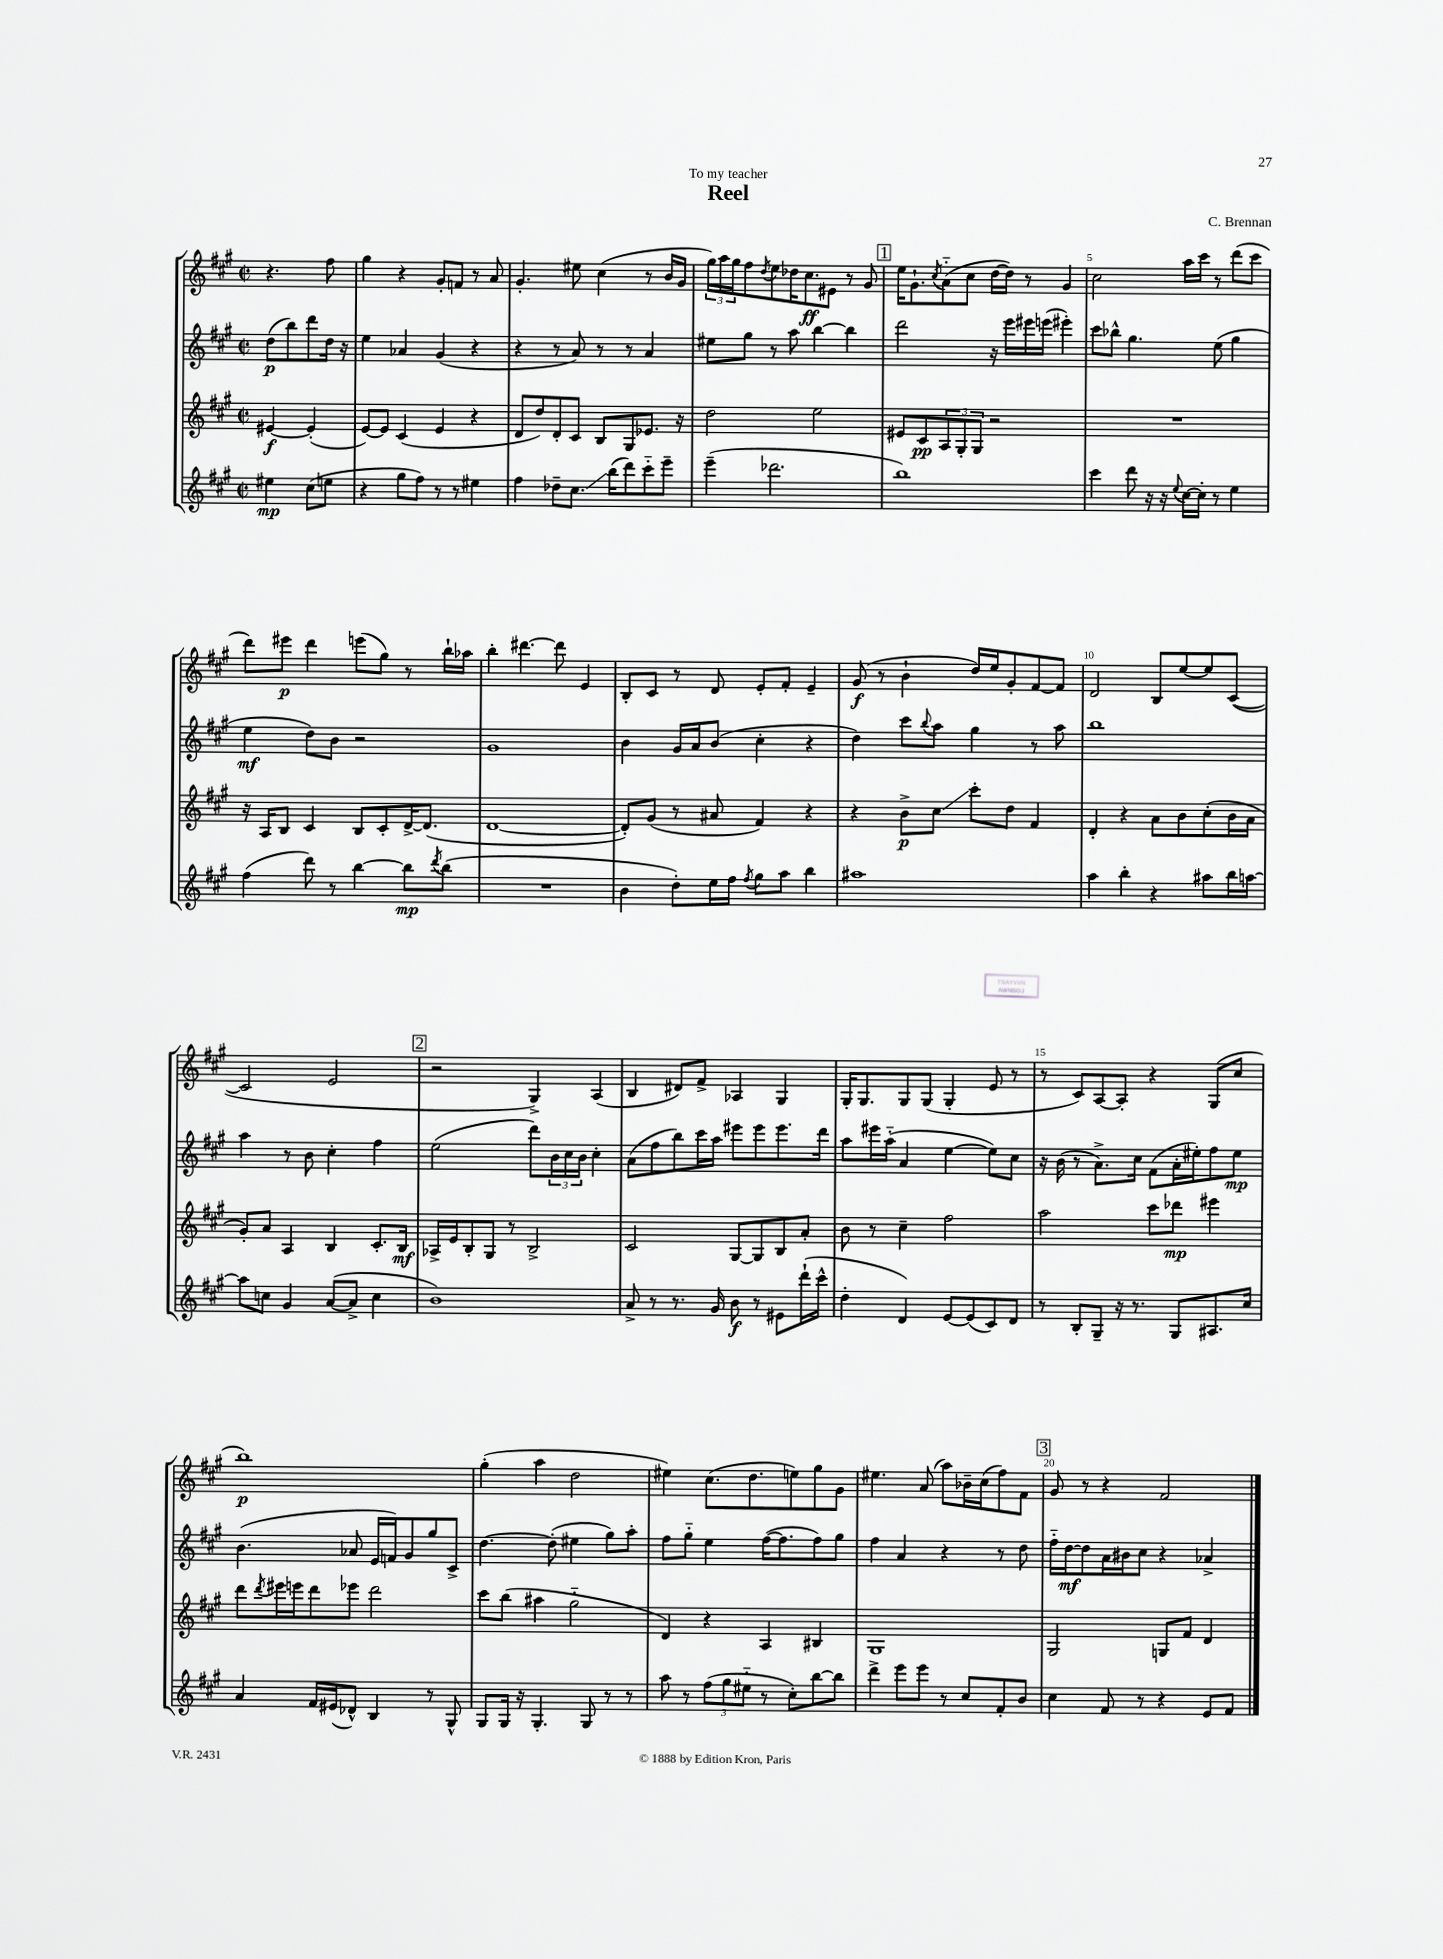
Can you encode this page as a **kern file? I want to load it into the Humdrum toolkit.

**kern	**kern	**kern	**kern
*staff4	*staff3	*staff2	*staff1
*clefG2	*clefG2	*clefG2	*clefG2
*k[f#c#g#]	*k[f#c#g#]	*k[f#c#g#]	*k[f#c#g#]
*M2/2	*M2/2	*M2/2	*M2/2
*met(c|)	*met(c|)	*met(c|)	*met(c|)
4ee#	[4e#	(8dd	4.r
.	.	8bb)	.
(8cc#	(4e#']	8ddd	.
8ee	.	16dd	8ff#
.	.	16r	.
=	=	=	=
4r	[8e)	4ee	4gg#
.	8e]	.	.
8gg#	(4c#	4a-	4r
8ff#)	.	.	.
8r	4e	(4g#	8g#'
8r	.	.	8f
4ee#	4r	4r	8r
.	.	.	8a
=	=	=	=
4ff#	8d	4r	4.g#'
.	8dd)	.	.
8dd-~	8d'	8r	.
8.cc#	8c#	8a)	8ee#
.	8B	8r	(4cc#
(16bb	.	.	.
8ddd)	8G#	8r	.
8ccc#'~	8.e-	4a	8r
8eee~	.	.	16b
.	16r	.	16g#
=	=	=	=
(4eee~	2dd	8ee#	24gg#)
.	.	.	24aa
.	.	.	24gg#
.	.	8gg#	8ff#
.	.	.	8qdd
2.ddd-	.	8r	8ee
.	.	8aa	16dd-
.	.	.	8.cc#
.	2ee	[4bb	.
.	.	.	8e#
.	.	4bb]	8r
.	.	.	8g#
=	=	=	=
1bb)	8e#	2ddd	16ee
.	.	.	8.g#`
.	8c#	.	.
.	.	.	8qcc#
.	12A	.	(8a'~
.	12G#'	.	.
.	.	.	8cc#
.	12G#	.	.
.	2r	16r	[16dd
.	.	16eee	16dd])
.	.	16eee#	8r
.	.	(16eee	.
.	.	4eee#')	4g#
=	=	=	=
4ccc#	1r	8ccc#	2cc#
.	.	8bb-^^	.
8ddd	.	4.gg#	.
16r	.	.	.
16r	.	.	.
8qqee	.	.	.
[16cc#	.	.	16aa
16cc#']	.	.	16ccc#
8r	.	(8ee	8r
4ee	.	4gg#	(8ddd
.	.	.	8ccc#
=	=	=	=
(4ff#	16r	4ee	8ddd)
.	16A	.	.
.	8B	.	8eee#
8ddd)	4c#	8dd)	4ddd
8r	.	8b	.
[4bb	8B	2r	(8eee
.	8c#'	.	8gg#)
8bb]	[16d^	.	8r
.	(8.d]	.	.
8qddd	.	.	.
(8bb	.	.	16bb`
.	.	.	16aa-
=	=	=	=
1r	[1d	1g#	4bb'
.	.	.	[4.ddd#
.	.	.	8ddd#]
.	.	.	4e
=	=	=	=
4b	8d'])	4b	8B'
.	(8g#	.	8c#
8dd')	8r	16g#	8r
.	.	16a	.
16ee	8a#	(8b	8d
16ff#	.	.	.
8qff#	.	.	.
8gg#	4f#)	4cc#'	8e'
8aa	.	.	8f#'
4bb	4r	4r	4e~
=	=	=	=
1aa#	4r	4dd)	(8g#
.	.	.	8r
.	8b^	8ccc#	4b`
.	.	8qqbb	.
.	8cc#	8aa	.
.	8ccc#'	4gg#	16dd)
.	.	.	16ee
.	8dd	.	8g#'
.	4f#	8r	[8f#
.	.	8aa	8f#]
=	=	=	=
4aa	4d'	1bb	2d
4bb'	4r	.	.
4r	8a	.	8B
.	8b	.	[8ee
8aa#	(8cc#'	.	8ee]
16bb	16b	.	([8c#
[16aa	16a	.	.
=	=	=	=
8aa]	8g#')	4aa	2c#]
8cc	8a	.	.
4g#	4A	8r	.
.	.	8b	.
([8a	4B	4cc#'	2e
8a^]	.	.	.
4cc	8.c#'	4ff#	.
.	16B	.	.
=	=	=	=
1b)	16A-^	(2ee	2r
.	16e	.	.
.	8B'	.	.
.	8G#	.	.
.	8r	.	.
.	2B^	8ddd)	4G#^)
.	.	24b	.
.	.	24cc#	.
.	.	24b	.
.	.	4cc#'	(4A
=	=	=	=
8a^	2c#	(8a	4B
8r	.	8ff#	.
8.r	.	8bb)	8d#)
.	.	16ccc#	8f#^
16g#	.	16aa	.
8b	[8G#	8eee#	4A-
8r	8G#]	8eee#	.
8e#	8B	8.eee#	4G#
(16ddd`	8a'	.	.
16ccc#^^	.	16ddd	.
=	=	=	=
4dd'	8b	8aa	16G#'
.	.	.	8.G#
.	8r	16eee#	.
.	.	(16aa'~	.
4d)	4cc#~	4a	8G#
.	.	.	(8G#
[8e	2ff#	[4ee	4G#'
(8e]	.	.	.
8c#)	.	8ee])	8e
8d	.	8cc#	8r
=	=	=	=
8r	2aa	16r	8r
.	.	(16b	.
8B'	.	8r	8c#)
8G#~	.	8.a^)	[8A
16r	.	.	8A']
8.r	.	16cc#	.
.	8ccc#	(8f#	4r
8G#	8ddd-	16a'	.
.	.	16ee#')	.
8.A#	4eee#	8ff#	(8G#
.	.	8ee#	8cc#
16cc#	.	.	.
=	=	=	=
4a	8ddd	(4.b	1bb)
.	8qddd	.	.
.	16eee#	.	.
.	16eee	.	.
16f#	8ddd	.	.
(16e#	.	.	.
8d-^^)	8eee-	8a-	.
4B	2ddd	16e	.
.	.	16f)	.
.	.	8g#	.
8r	.	8gg#	.
8G#^^	.	8c#^	.
=	=	=	=
8G#	8ccc#	[4.dd	(4gg#'
16G#	(8bb	.	.
16r	.	.	.
4.G#'	4aa#	.	4aa
.	.	(8dd']	.
.	2gg#'~	4ee#	2dd
8G#	.	.	.
8r	.	8gg#)	.
8r	.	8aa'	.
=	=	=	=
8aa	4d)	8ff#	4ee#)
8r	.	8gg#'~	.
(12ff#	4r	4ee	(8.cc#
12gg#	.	.	.
12ee#'~	.	.	.
.	.	.	8.dd
8r	4A	([16ff#	.
.	.	8.ff#]	.
8cc#')	.	.	8ee)
[8bb	4B#	8ff#)	8gg#
8bb]	.	8gg#	8g#
=	=	=	=
4ddd^	1G#	4ff#	4.ee#
8eee	.	4a	.
8eee	.	.	(8a
8r	.	4r	8aa)
8cc#	.	.	16b-~
.	.	.	(16cc#
8f#'	.	8r	8ff#)
8b	.	8dd	8f#
=	=	=	=
4cc#	2G#	16ff#'~	8g#
.	.	[16dd	.
.	.	8dd]	8r
8f#	.	16a	4r
.	.	16b#	.
8r	.	8cc#	.
4r	8G	4r	2f#
.	8f#	.	.
8e	4d	4a-^	.
8f#	.	.	.
==	==	==	==
*-	*-	*-	*-
